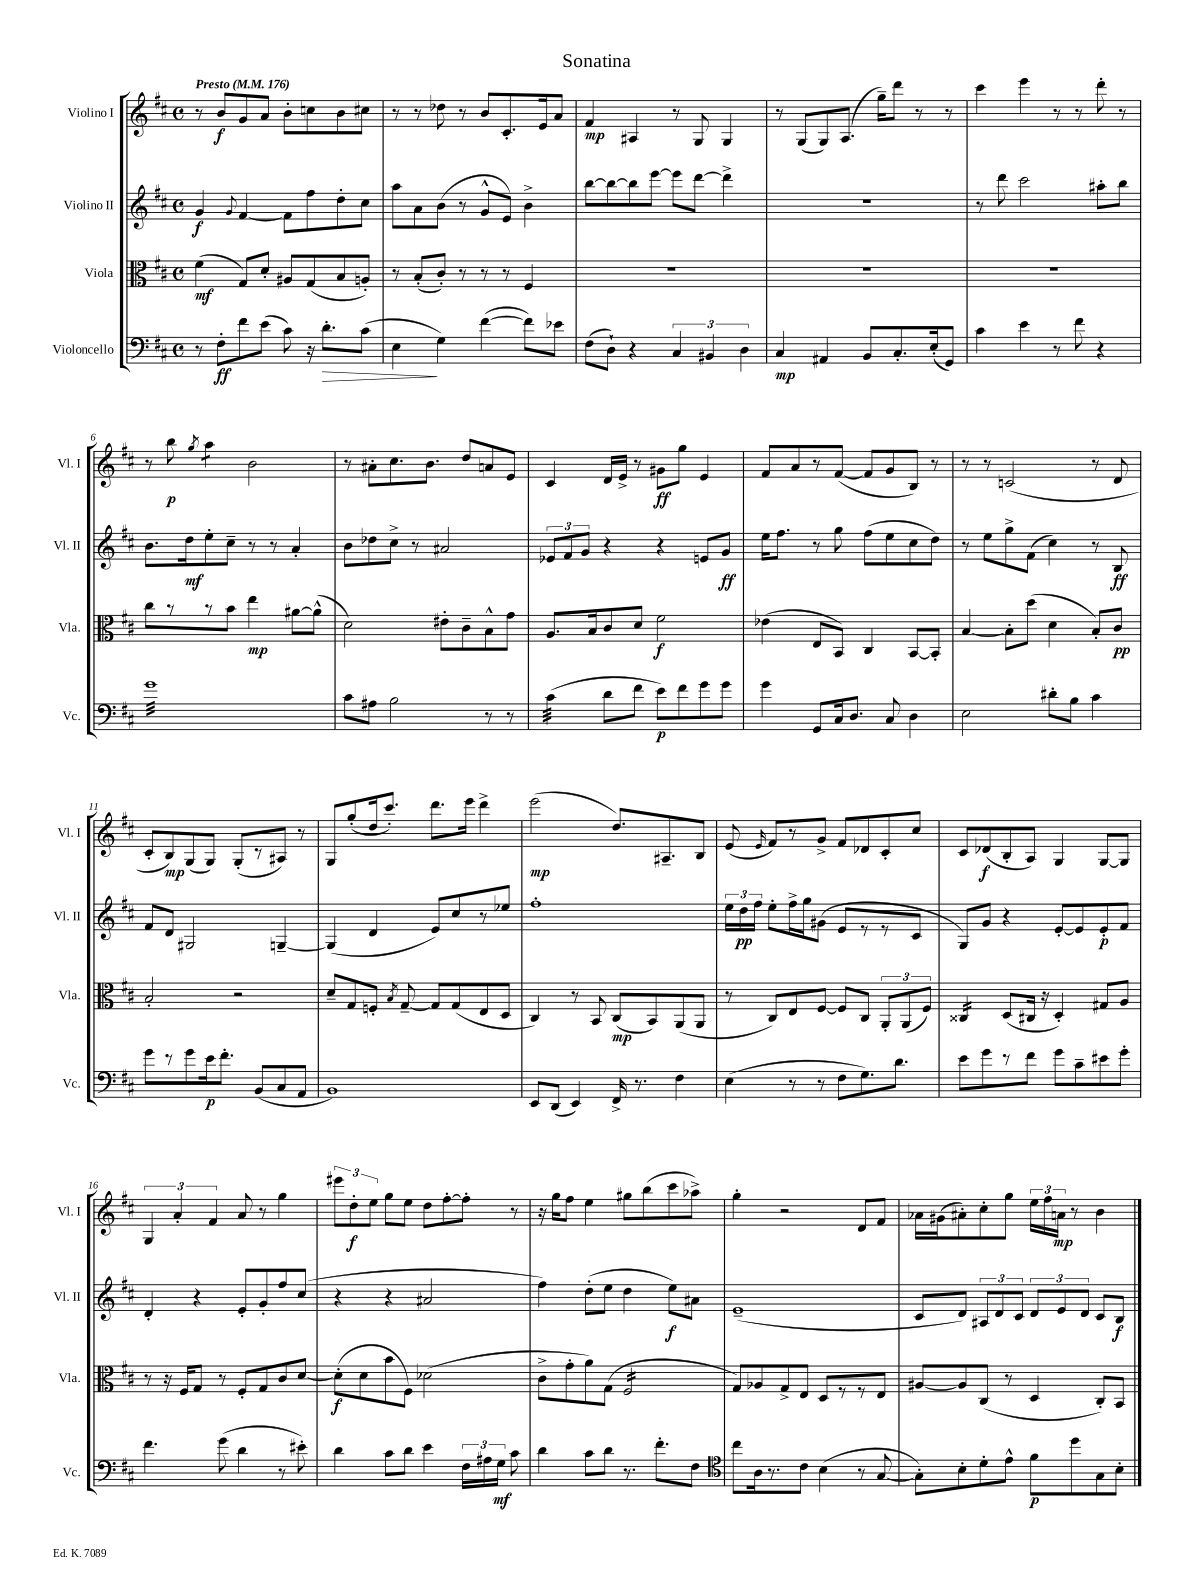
\header { title = "Sonatina" }
<<
\new StaffGroup <<
\new Staff = "s0" \with { instrumentName = "Violino I" shortInstrumentName = "Vl. I" } {
    \clef treble \key d \major \defaultTimeSignature \time 4/4 \tempo "Presto" 4 = 176
    \autoBeamOff r8 b'8[\f g'8 a'8] b'8[-. c''8 b'8 cis''8] |
    r8 r8 des''8 r8 b'8[ cis'8.-. e'16 a'8] |
    fis'4\mp ais4 r8 g8 g4 |
    r8 g8[( g8) a8.]( g''16[--) d'''8] r8 r8 |
    cis'''4 e'''4 r8 r8 d'''8-. r8 |
    r8 b''8\p \acciaccatura { g''8 } a''4:8 b'2 |
    r8 ais'8[-. cis''8. b'8.] d''8[ a'8 e'8] |
    cis'4 d'16[ e'16]-> r8 gis'8[\ff g''8] e'4 |
    fis'8[ a'8 r8 fis'8]~( fis'8[ g'8 b8]) r8 |
    r8 r8 c'2( r8 d'8 |
    cis'8[-. b8\mp) g8( g8]) g8[-.( r8 ais8]) r8 |
    g8[ g''8-.( d''16 cis'''8.]-.) d'''8.[ e'''16] d'''4-> |
    e'''2\mp( d''8.[) ais8.-- b8] |
    e'8( \grace { e'16 } fis'8[) r8 g'8]-> fis'8[ des'8 cis'8-. cis''8] |
    cis'8[ des'8\f( b8-. a8]) g4 g8[~ g8] |
    \tuplet 3/2 { g4 a'4-. fis'4 } a'8 r8 g''4 |
    \tuplet 3/2 { eis'''8[ d''8-.\f e''8] } g''8[ e''8] d''8[ fis''8~-. fis''8]-. r8 |
    r16 g''16[ fis''8] e''4 gis''8[ b''8( cis'''8 aes''8]->) |
    g''4-. r2 d'8[ fis'8] |
    aes'16[ gis'16( ais'8-.) cis''8-. g''8] \tuplet 3/2 { e''16[ fis''16 a'16]\mp } r8 b'4 \bar "|." |
}
\new Staff = "s1" \with { instrumentName = "Violino II" shortInstrumentName = "Vl. II" } {
    \clef treble \key d \major \defaultTimeSignature \time 4/4
    \autoBeamOff g'4\f \appoggiatura { g'8 } fis'4~ fis'8[ fis''8 d''8-. cis''8] |
    a''8[ a'8 b'8]( r8 g'8[-^ e'8]) b'4-> |
    b''8[~ b''8~ b''8 e'''8]~ e'''8[ d'''8]~ d'''4-> |
    R1 |
    r8 d'''8 cis'''2 ais''8[-. b''8] |
    b'8.[ d''16\mf e''8-. cis''8]-- r8 r8 a'4-. |
    b'8[ des''8 cis''8]-> r8 ais'2 |
    \tuplet 3/2 { ees'8[ fis'8 g'8] } r4 r4 e'8[ g'8]\ff |
    e''16[ fis''8.] r8 g''8 fis''8[( e''8 cis''8 d''8]) |
    r8 e''8[ g''8-> fis'8]( cis''4) r8 b8\ff |
    fis'8[ d'8] gis2 g4~-- |
    g4( d'4 e'8[) cis''8 r8 ees''8] |
    fis''1-. |
    \tuplet 3/2 { e''16[ d''16\pp fis''16] } e''8[-. fis''16-> g''16 gis'8]( e'8[ r8 r8 cis'8] |
    g8[) g'8] r4 e'8[~-. e'8 e'8-.\p fis'8] |
    d'4-. r4 e'8[-. g'8-. fis''8 cis''8]( |
    r4 r4 ais'2 |
    fis''4) d''8[-.( e''8] d''4 e''8[\f) ais'8] |
    e'1--( |
    cis'8[ d'8]) \tuplet 3/2 { ais8[ d'8 cis'8] } \tuplet 3/2 { d'8[ e'8 d'8] } cis'8[ b8]\f \bar "|." |
}
\new Staff = "s2" \with { instrumentName = "Viola" shortInstrumentName = "Vla." } {
    \clef alto \key d \major \defaultTimeSignature \time 4/4
    \autoBeamOff fis'4\mf( g8[) d'8]-. ais8[ g8( b8 a8]-.) |
    r8 b8[-.( cis'8]-.) r8 r8 r8 fis4 |
    R1 |
    R1 |
    R1 |
    cis''8[ r8 r8 b'8] e''4\mp ais'8[~ ais'8]-^( |
    d'2) eis'8[-. cis'8-- b8-^ g'8] |
    a8.[ b16 cis'8 d'8] fis'2\f |
    ees'4( e8[ b,8]) cis4 b,8[~ b,8]-. |
    b4~ b8[-. d''8]( d'4 b8[-.) cis'8]\pp |
    b2-. r2 |
    d'8[-- g8 f8]-. \acciaccatura { b8 } g8~-- g8[ g8( e8 d8] |
    cis4) r8 b,8 cis8[\mp( b,8) a,8( a,8] |
    r8 cis8[) e8 fis8]~ fis8[ cis8] \tuplet 3/2 { a,8[-. a,8( fis8]) } |
    cisis4:16 d8[( cis16] r16 d4-.) gis8[ a8] |
    r8 r16 fis16[ g8] r8 fis8[-. g8 cis'8 d'8]~ |
    d'8[-.\f( d'8 b'8 fis8]) des'2( |
    cis'8[-> g'8-. a'8) g8]( fis2:16 |
    g8[) aes8 g8-> e8] d8[ r8 r8 e8] |
    ais8[~ ais8 cis8]( r8 d4 cis8[-.) b,8] \bar "|." |
}
\new Staff = "s3" \with { instrumentName = "Violoncello" shortInstrumentName = "Vc." } {
    \clef bass \key d \major \defaultTimeSignature \time 4/4
    \autoBeamOff r8 fis8[-.\ff fis'8 e'8]( cis'8) r16 d'8.[-.\> cis'8]( |
    e4\! g4) fis'4~( fis'8[) ees'8] |
    fis8[( d8]-!) r4 \tuplet 3/2 { cis4 bis,4 d4 } |
    cis4\mp ais,4 b,8[ cis8.-. e16-.( g,8]) |
    cis'4 e'4 r8 fis'8 r4 |
    g'1:32 |
    cis'8[ ais8] b2 r8 r8 |
    cis'4:32( d'8[ fis'8] e'8[\p) fis'8 g'8 g'8] |
    g'4 g,8[ cis16 d8.] cis8 d4 |
    e2 dis'8[-. b8] cis'4 |
    g'8[ r8 g'8 e'16\p fis'8.]-. b,8[( cis8 a,8] |
    b,1) |
    e,8[ d,8]( e,4) fis,16-> r8. fis4 |
    e4( r8 r8 fis8[ g8.) d'8.] |
    e'8[ g'8 r8 fis'8] g'8[ cis'8-- eis'8 g'8]-. |
    fis'4. g'8( d'4 r8 eis'8-.) |
    d'4 cis'8[ d'8] e'4 \tuplet 3/2 { fis16[ ais16 g16]\mf } cis'8 |
    d'4 cis'8[ d'8] r8. fis'8.[-. fis8] |
    \clef tenor cis''8[ a16 r8. cis'8] b4( r8 g8~ |
    g8[-.) b8-. d'8-. e'8]-^ fis'8[\p d''8 g8 b8]-. \bar "|." |
}
>>
>>
